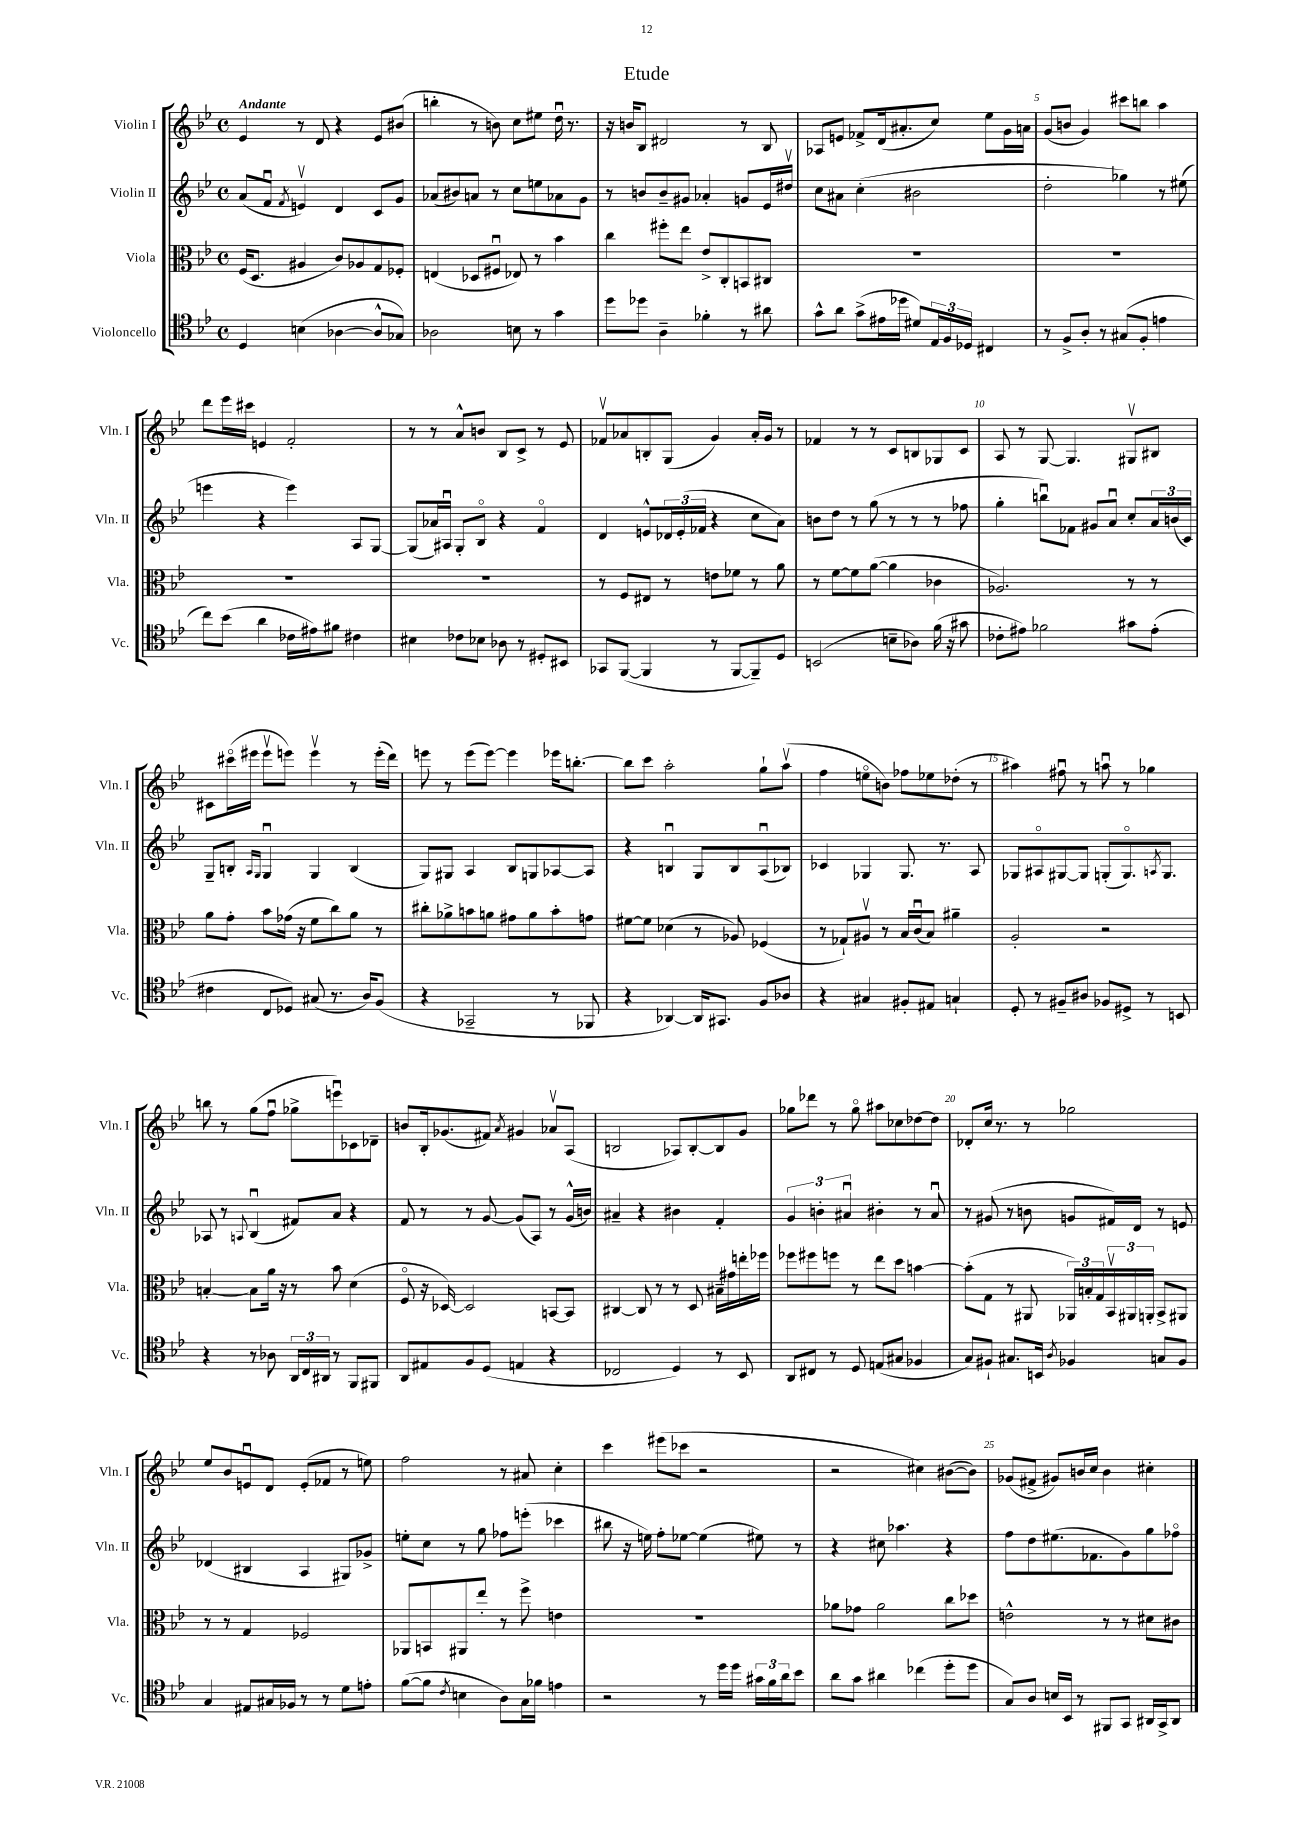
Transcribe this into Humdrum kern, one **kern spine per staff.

**kern	**kern	**kern	**kern
*staff4	*staff3	*staff2	*staff1
*clefC4	*clefC3	*clefG2	*clefG2
*k[b-e-]	*k[b-e-]	*k[b-e-]	*k[b-e-]
*M4/4	*M4/4	*M4/4	*M4/4
*met(c)	*met(c)	*met(c)	*met(c)
4D/	(16F/LK	(8a/L	4e-/
.	8.D/J	.	.
.	.	8fu/J	.
.	.	8qf/	.
(4B\	4A#/	4ev/)	8r
.	.	.	8d/
[4A-\	8c/L)	4d/	4r
.	8A-/	.	.
8A-^^/]L	8G/	8c/L	8e-/L
8G-/J)	8F-'/J	8g/J	(8b#/J
=	=	=	=
2A-\	(4E/	(8a-/L	4bb'\
.	.	8b#/)	.
.	8D-/L	8a/J	8r
.	8F#u/J	8r	8b\)
8B\	8E-/)	8cc\L	8cc\L
8r	8r	8ee\	8ee#\J
4g\	4b-\	8a-\	16ddu\
.	.	.	8.r
.	.	8g\J	.
=	=	=	=
8dd\L	4cc\	8r	16r
.	.	.	16b/LK
8dd-\J	.	8b/L	8B-/J
4A~\	8ff#'\L	8b~/	2d#/
.	8ee-\J	8g#/J	.
4f-'\	8e-^/L	4a-'/	.
.	8C'/	.	.
8r	8BB/	8g/L	8r
8a#\	8C#/J	16e-/L	8B-/
.	.	16dd#v/JJ	.
=	=	=	=
8g^^\L	1r	8cc\L	8A-/L
8a\J	.	8a#\J	8e/J
(8g^\L	.	(4cc'\	8f-^/L
16e#\L	.	.	(16d/k
16dd-\JJ	.	.	8.a#'/
8d#/L)	.	2b#\	.
24E-/L	.	.	8cc/J)
24F/	.	.	.
24D-/JJ	.	.	.
4C#/	.	.	8ee-\L
.	.	.	16g\L
.	.	.	16a\JJ
=	=	=	=
8r	1r	2dd'\	(8g/L
8F^/L	.	.	8b/J
8A'/J	.	.	4g/)
8r	.	.	.
(8G#/L	.	4gg-\)	8ccc#\L
8F'/J	.	.	8bb\J
4e\	.	8r	4aa\
.	.	(8ee#\	.
=	=	=	=
8cc\L)	1r	4eee\	8ddd\L
(8b-\J	.	.	16eee-\L
.	.	.	16ccc#\JJ
4a\	.	4r	4e/
16c-\LL	.	4eee\)	2f'/
16e#\J)	.	.	.
8f#\J	.	.	.
4c#\	.	8A/L	.
.	.	[8G/J	.
=	=	=	=
4B#\	1r	(8G/]L	8r
.	.	16a-/L)	8r
.	.	16A#u/JJ	.
8c-\L	.	8G'/L	8a^^/L
8B-\J	.	8B-o/J	8b/J
8A-\	.	4r	8B-/L
8r	.	.	8c^/J
8D#'/L	.	4fo/	8r
8BB#/J	.	.	8e-/
=	=	=	=
8GG-/L	8r	4d/	8f-v/L
([8FF/J	8F/L	.	8a-/
4FF/]	8E#/J	8e^^/L	8B'/
.	8r	24d-/L	(8G/J
.	.	(24e'/	.
.	.	24f-/JJ	.
8r	8e\L	4r	4g/)
[8FF/L	8f-\J	.	.
8FF~/])	8r	8cc\L	16a-'/LL
.	.	.	16g/JJ
8D/J	8a\	8a\J)	8r
=	=	=	=
(2BB/	8r	8b\L	4f-/
.	[8f\L	8dd\J	.
.	8f\]	8r	8r
.	([8a\J	(8gg\	8r
8B~\L	4a\]	8r	8c/L
8A-\J)	.	8r	8B/
(16f\	4c-\	8r	8G-/
16r	.	.	.
8g#\	.	8ff-\	8c/J
=	=	=	=
8c-'\L	2.A-/)	4gg'\	8A/
8e#\J)	.	.	8r
2f-\	.	8bbu\L)	[8G/
.	.	8f-\J	4.G/]
.	.	8g#/L	.
.	.	8au/J	.
8g#\L	8r	8cc'/L	8G#v/L
(8e#'\J	8r	24a/L	8B#/J
.	.	(24b/	.
.	.	24c/JJ)	.
=	=	=	=
4c#\	8a\L	8G~/L	8c#\L
.	8g'\J	8B'/J	(16ccc#o\L
.	.	.	16eee#\JJ
.	.	16qqA/LL	.
.	.	16qqG/JJ	.
8C/L	8b-\L	4Gu/	8eee#v\L
8D-/J)	(16g-\Jk	.	8eee\J)
.	16r	.	.
(8G#/	8f\L	4G/	4eeev\
8.r	8cc\)	.	.
.	8a\J	(4B/	8r
16A/LK)	.	.	.
(8F/J	8r	.	(16eee'\LL
.	.	.	16ddd\JJ)
=	=	=	=
4r	8cc#'\L	8G/L)	8eee\
.	8a-^\	8G#/J	8r
2GG-~/	8b\	4A/	(8eee\L
.	8a\J	.	[8eee\J)
.	8g#\L	8B-/L	4eee\]
.	8a\	8G/	.
8r	8b'\	[8A-/	16eee-\LK
.	.	.	[8.bb'\J
8FF-/	8g\J	8A-/]J	.
=	=	=	=
4r	[8f#\L	4r	8bb\]L
.	8f#\]J	.	8ccc\J
[4AA-/)	(4d-\	4Bu/	2aa'\
16AA-/]LK	8r	8G/L	.
8.GG#/J	.	.	.
.	8A-/)	8B/	.
8F/L	(4F-/	(8Au/	8gg`\L
8A-/J	.	8B-/J)	(8aav\J
=	=	=	=
4r	8r	4c-/	4ff\
.	8G-`/L)	.	.
4G#/	8A#v/J	4G-/	8eeo\L
.	8r	.	8b\J)
8F#'/L	16B-/LL	8.G-/	8ff-\L
.	(16cu/J	.	.
8E#/J	8B-/J)	.	8ee-\
.	.	8.r	.
4G`/	4a#~\	.	(8dd-'\J
.	.	8A/	8r
=	=	=	=
8D'/	2A'/	8G-/L	4aa#\)
8r	.	8A#o/	.
8F#~/L	.	[8G#/	8ff#u\
8A#/J	.	8G#/]J	8r
8F-/L	2r	(8G'/L	8aau\
8D#^/J	.	8.Go/)	8r
8r	.	.	4gg-\
.	.	8qA/	.
.	.	8.G/J	.
8BB/	.	.	.
=	=	=	=
4r	[4B'/	8A-/	8bb\
.	.	8r	8r
.	.	8qqA/	.
8r	8B\]L	(4B-u/	(8gg\L
8A-\	16a\Jk	.	8ffu\J
.	16r	.	.
24AA/LL	8r	8f#/L)	8gg-^\L
24C/	.	.	.
24AA#/JJ	.	.	.
8r	8b-\	8a/J	8eeeu\)
8FF/L	(4d\	4r	8c-\
8FF#/J	.	.	8d-~\J
=	=	=	=
8AA/L	8Fo/	8f/	8b/L
8E#/	16r	8r	16B-'/k
.	[16D-/)	.	(8.g-/
8F/	2D-/]	8r	.
(8D/J	.	[8g/	8f#/J)
.	.	.	8qa/
4E/	.	(8g/]L	4g#/
.	.	8A/J)	.
4r	[8BB/L	8r	8a-v/L
.	8BB/]J	(16g^^/LL	(8A/J
.	.	16b/JJ)	.
=	=	=	=
2C-/	[4C#/	4a#~/	2B/
.	8C#/]	4r	.
.	8r	.	.
4D/)	8r	4b#\	8A-/L)
.	8D/	.	[8B'/
8r	16B#~\LL	4f'/	8B/]
.	16g#\	.	.
8BB-/	16ee'\	.	8g/J
.	16ff-\JJ	.	.
=	=	=	=
8AA/L	8ff-\L	6g/	8gg-\L
8C#/J	8ff#\	.	8ddd-\J
.	.	6b'\	.
8r	8ff\J	.	8r
.	.	6a#u/	.
8D/	8r	.	8gg-o\
(8E/L	8ee-\L	4b#'\	8aa#\L
8G#/J	8dd\J	.	8cc-\
4F-/	[4b\	8r	[8dd-\
.	.	8a#u/	8dd-\]J
=	=	=	=
8G/L)	(8b'\]L	8r	8d-'/L
8F#`/J	8G\J	(8g#/	16cc/Jk
.	.	.	8.r
8.G#/L	8r	8r	.
.	8AA#/	8b\	8r
16BB/Jk	.	.	.
8qA/	.	.	.
4F-/	24AA-/LL)	8g/L	2gg-\
.	24B'/	.	.
.	24G/	.	.
.	24BB-v/	16f#/L)	.
.	24AA#/	.	.
.	.	16d/JJ	.
.	24AA'/JJ	.	.
8G/L	8BB-^/L	8r	.
8F-/J	8AA#/J	8e/	.
=	=	=	=
4G/	8r	(4d-/	8ee-/L
.	8r	.	8b-/
8E#/L	4G/	4B#/	8eu/
16G#/L	.	.	8d/J
16F-/JJ	.	.	.
8r	2F-/	4A/	(8e'/L
8r	.	.	8f-/J
8d\L	.	8G#/L)	8r
8e'\J	.	8g-^/J	8ee\)
=	=	=	=
([8f\L	8AA-/L	8ee'\L	2ff\
8f\]J	8BB/	8cc\J	.
8qc/	.	.	.
4B\	8AA#/	8r	.
.	8ee-'/J	8gg\	.
8A\L)	8r	8ff-\L	8r
16G\L	8ff^\	(8eee'\J	8a#/
16f-\JJ	.	.	.
4e\	4e\	4ccc-\	4cc'\
=	=	=	=
2r	1r	8bb#\	4ccc\
.	.	16r	.
.	.	16ee\)	.
.	.	8ff'\L	(8eee#\L
.	.	[8ee-\J	8ccc-\J
8r	.	(4ee-\]	2r
16dd\LL	.	.	.
16dd\JJ	.	.	.
24g#\LL	.	8ee#\)	.
24f\	.	.	.
24a\J	.	.	.
8b-\J	.	8r	.
=	=	=	=
8a\L	8a-\L	4r	2r
8g\J	8g-\J	.	.
4a#\	2a-\	8cc#\	.
.	.	4.aa-\	.
(4cc-\	.	.	4cc#\)
8dd'\L	8cc\L	4r	([8b#\L
8dd\J	8dd-\J	.	8b#\]J)
=	=	=	=
8G/L)	2e^^\	8ff\L	(8g-/L
8A/J	.	8dd\	8f#^/J
16B/LL	.	(8.ee#\	8g#/L)
16BB-/JJ	.	.	.
8r	.	.	16b/L
.	.	8.f-\	16cc/JJ
8FF#/L	8r	.	4b\
8GG/J	8r	8g\)	.
16AA#/LL	8d#\L	8gg\	4cc#'\
16GG^/J	.	.	.
8AA#/J	8c#\J	8ff-o\J	.
==	==	==	==
*-	*-	*-	*-
